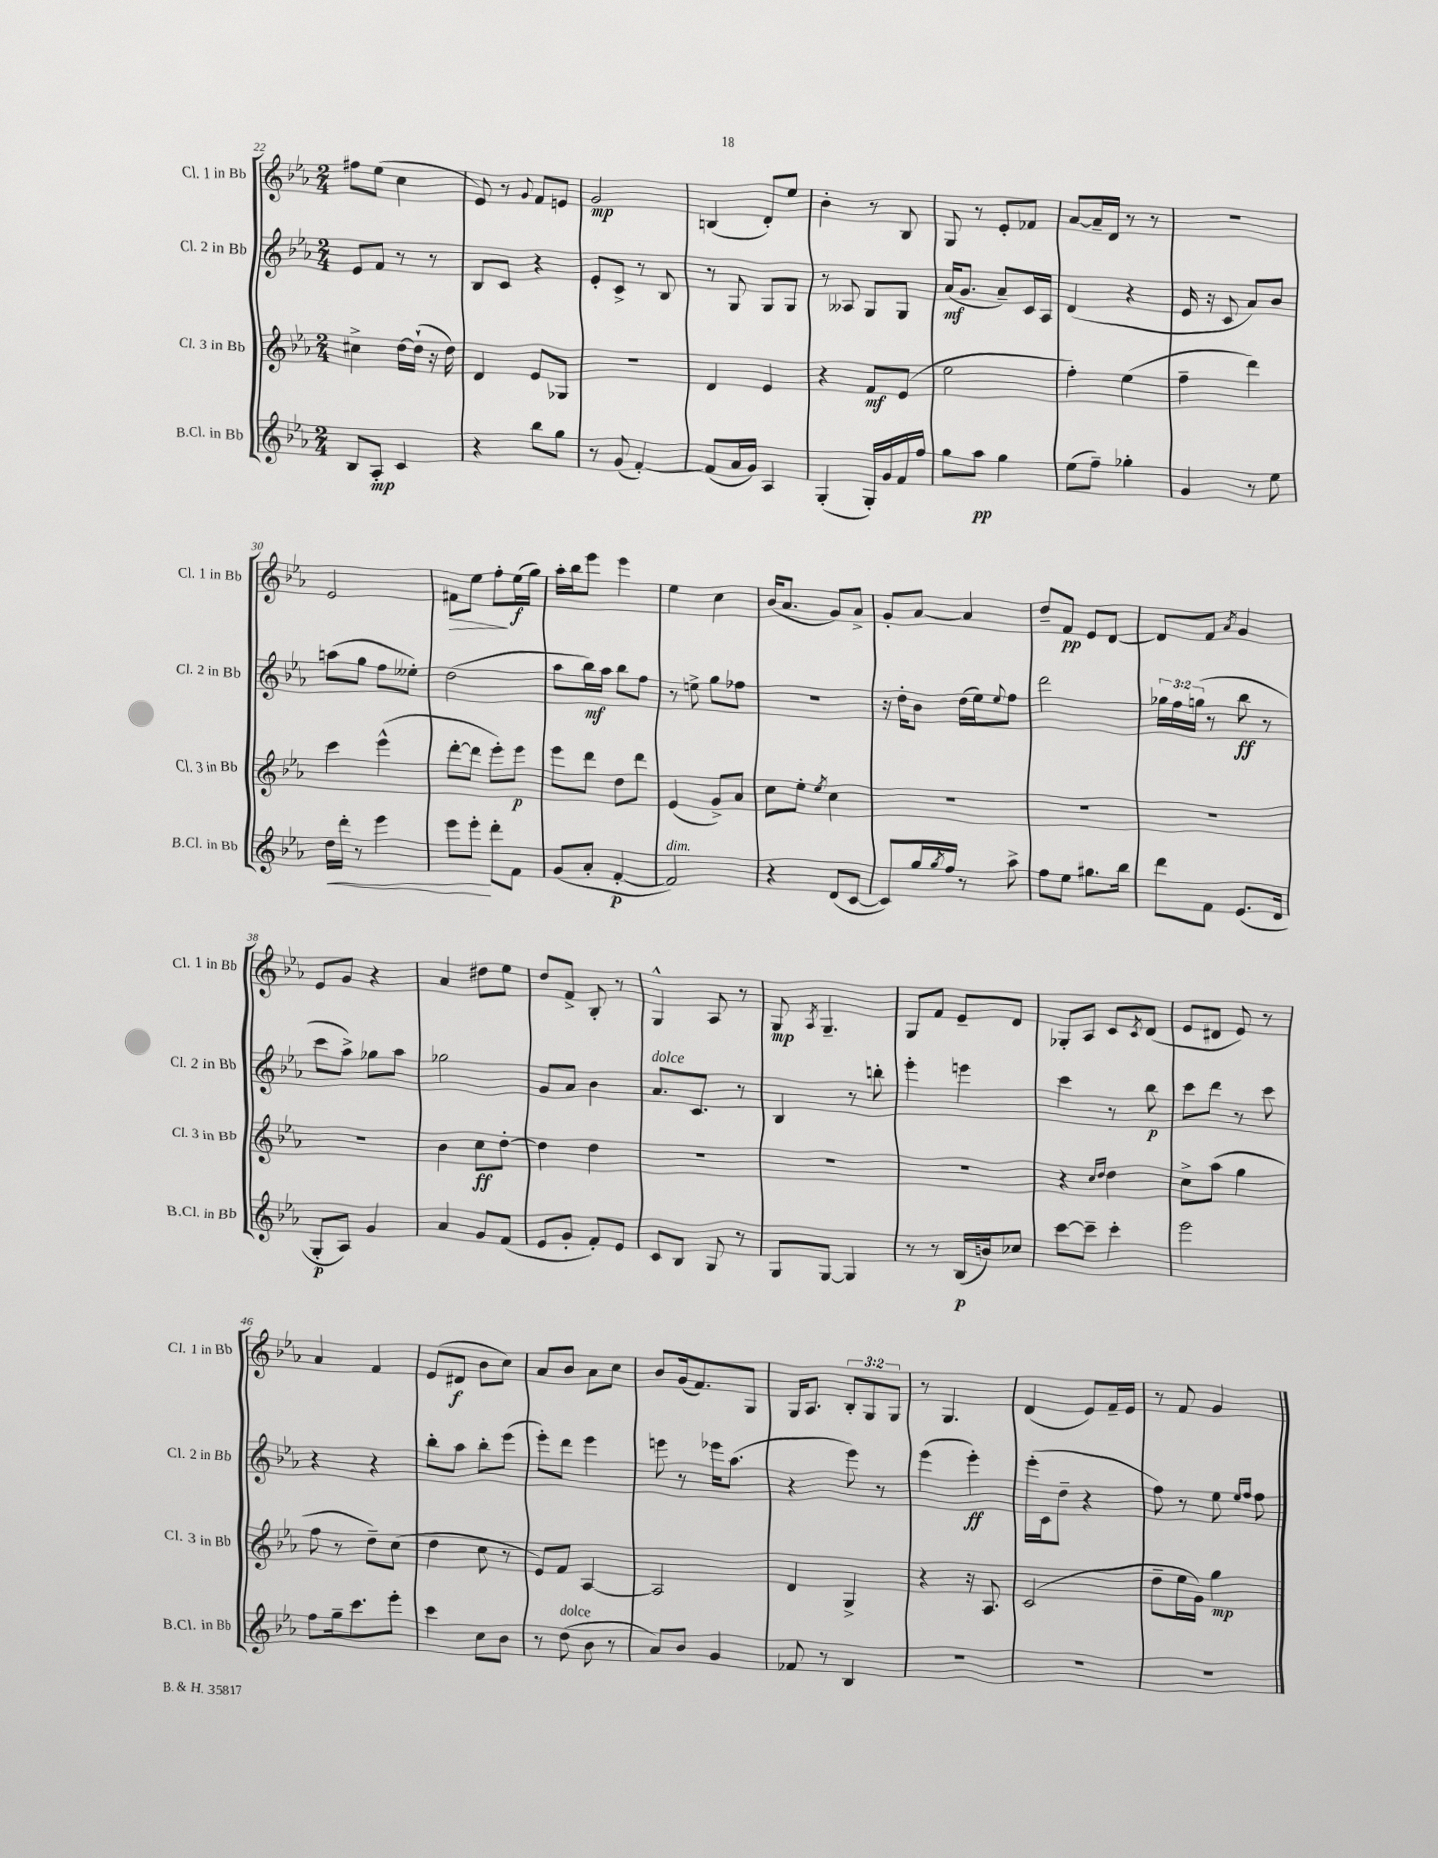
<<
\new StaffGroup <<
\new Staff = "s0" \with { instrumentName = "Cl. 1 in Bb" shortInstrumentName = "Cl. 1 in Bb" } {
    \clef treble \key ees \major \numericTimeSignature \time 2/4 \override Staff.TupletNumber.text = #tuplet-number::calc-fraction-text
    fis''8 ees''8( c''4 |
    ees'8) r8 \appoggiatura { g'8 } f'8 e'8 |
    g'2\mp |
    b4( d'8-.) ees''8 |
    bes'4-. r8 bes8 |
    g8 r8 ees'8-. fes'8 |
    aes'8~ aes'16-- d'16 r8 r8 |
    R2 |
    ees'2 |
    fis'8\> ees''8 f''8-.\! ees''16\f( g''16) |
    aes''16-. bes''16 ees'''8 ees'''4 |
    ees''4 c''4 |
    bes'16( aes'8. g'8) aes'8-> |
    g'8-. aes'8~ aes'4 |
    d''8-- f'8\pp ees'8 d'8~ |
    d'8 f'8 \acciaccatura { aes'8 } g'4 |
    ees'8 g'8 r4 |
    aes'4 dis''8 ees''8 |
    d''8 f'8-> bes8-. r8 |
    g4-^ aes8 r8 |
    g8\mp \acciaccatura { aes8 } g4.-- |
    g8 f'8 ees'8-- d'8 |
    ges8-. aes8 c'8 \acciaccatura { c'8 } d'8( |
    ees'8 dis'8 ees'8) r8 |
    aes'4 f'4 |
    ees'8( dis'8\f bes'8 c''8) |
    aes'8 bes'8 aes'8 c''8 |
    bes'8 g'16( f'8.) g8 |
    g16 aes8. \tuplet 3/2 { bes8-. g8 g8 } |
    r8 g4. |
    d'4( ees'8) f'16-- ees'16 |
    r8 f'8 g'4 \bar "|." |
}
\new Staff = "s1" \with { instrumentName = "Cl. 2 in Bb" shortInstrumentName = "Cl. 2 in Bb" } {
    \clef treble \key ees \major \numericTimeSignature \time 2/4 \override Staff.TupletNumber.text = #tuplet-number::calc-fraction-text
    ees'8 f'8 r8 r8 |
    bes8 c'8 r4 |
    ees'8-. c'8-> r8 bes8 |
    r8 g8 g8 g8 |
    r8 aeses8 g8 g8 |
    aes'16\mf( g'8. aes'8--) c'16 aes16 |
    d'4( r4 |
    ees'16 r16 c'8 aes'8) bes'8 |
    a''8( g''8 f''8 eeses''8-.) |
    d''2( |
    aes''8 bes''16\mf) aes''16 bes''8 f''8 |
    r8 e''8-> g''8 fes''8 |
    r2 |
    r16 d''16-. bes'8 d''16( ees''16) \appoggiatura { ees''8 } f''8 |
    d'''2 |
    \tuplet 3/2 { ges''16 f''16 g''16( } r8 bes''8\ff r8 |
    c'''8 aes''8->) ges''8 aes''8 |
    ges''2 |
    g'8 aes'8 bes'4 |
    aes'8.^\markup { \italic "dolce" } c'8. r8 |
    bes4 r8 b''8-. |
    ees'''4-. e'''4 |
    c'''4 r8 bes''8\p |
    c'''8 d'''8 r8 c'''8 |
    r4 r4 |
    bes''8-. aes''8 bes''8-. ees'''8( |
    ees'''8-.) d'''8 ees'''4 |
    e'''8 r8 ees'''16 aes''8.( |
    r4 ees'''8) r8 |
    ees'''4( ees'''4-.\ff) |
    ees'''16-.( c'16 d''8-- r4 |
    f''8) r8 ees''8 \grace { ees''16 f''16 } f''8 \bar "|." |
}
\new Staff = "s2" \with { instrumentName = "Cl. 3 in Bb" shortInstrumentName = "Cl. 3 in Bb" } {
    \clef treble \key ees \major \numericTimeSignature \time 2/4
    cis''4-> d''16~ d''16-!( r16 d''16) |
    d'4 ees'8 ges8 |
    r2 |
    d'4 ees'4 |
    r4 f'8\mf ees'8( |
    ees''2 |
    f''4-.) ees''4( |
    f''4-- d'''4) |
    c'''4 ees'''4-^( |
    d'''8~-. d'''8 ees'''8-.) ees'''8\p |
    ees'''8 d'''8 d''8 d'''8 |
    ees'4( g'8->) aes'8 |
    c''8 ees''8-. \acciaccatura { ees''8 } c''4 |
    r2 |
    R2 |
    R2 |
    R2 |
    bes'4 c''8\ff d''8~-. |
    d''4 d''4 |
    R2 |
    R2 |
    R2 |
    r4 \grace { c''16 d''16 } d''4 |
    c''8-> aes''8( g''4 |
    f''8 r8 d''8--) c''8( |
    d''4 c''8 r8 |
    ees'8) f'8 aes4~ |
    aes2 |
    d'4 g4-> |
    r4 r16 aes8. |
    c'2( |
    d''8-- ees''16 g'16) g''4\mp \bar "|." |
}
\new Staff = "s3" \with { instrumentName = "B.Cl. in Bb" shortInstrumentName = "B.Cl. in Bb" } {
    \clef treble \key ees \major \numericTimeSignature \time 2/4
    bes8 aes8-.\mp c'4 |
    r4 bes''8 g''8 |
    r8 g'8( f'4~-.) |
    f'8( aes'16 g'16) aes4 |
    g4-.( g16-.) g'16 f'16 f''16 |
    g''8 aes''8\pp g''4 |
    ees''8( f''8--) ges''4-. |
    g'4 r8 ees''8 |
    d''16\< d'''16-. r8 ees'''4 |
    ees'''8 ees'''8-.\! d'''8-. f'8 |
    g'8( aes'8-. f'4~-.\p |
    f'2^\markup { \italic "dim." }) |
    r4 d'8( c'8~ |
    c'8) g''16 \acciaccatura { g''8 } f''16 r8 aes''8-> |
    f''8 ees''8 gis''8. bes''16 |
    d'''8 f'8 ees'8.( d'16 |
    g8-.\p aes8) g'4 |
    aes'4 g'8 f'8( |
    ees'8 g'8-. f'8-.) ees'8 |
    c'8 bes8 g8 r8 |
    g8 g8~ g4 |
    r8 r8 bes16\p( b'16) ces''8 |
    c'''8~ c'''8-- c'''4-. |
    ees'''2 |
    f''8 g''16-- c'''8. ees'''8-. |
    c'''4 c''8 bes'8 |
    r8 d''8^\markup { \italic "dolce" }( bes'8 r8 |
    aes'8) bes'8 g'4 |
    fes'8 r8 bes4 |
    R2 |
    R2 |
    R2 \bar "|." |
}
>>
>>
\layout { \context { \Score currentBarNumber = #22 } }
